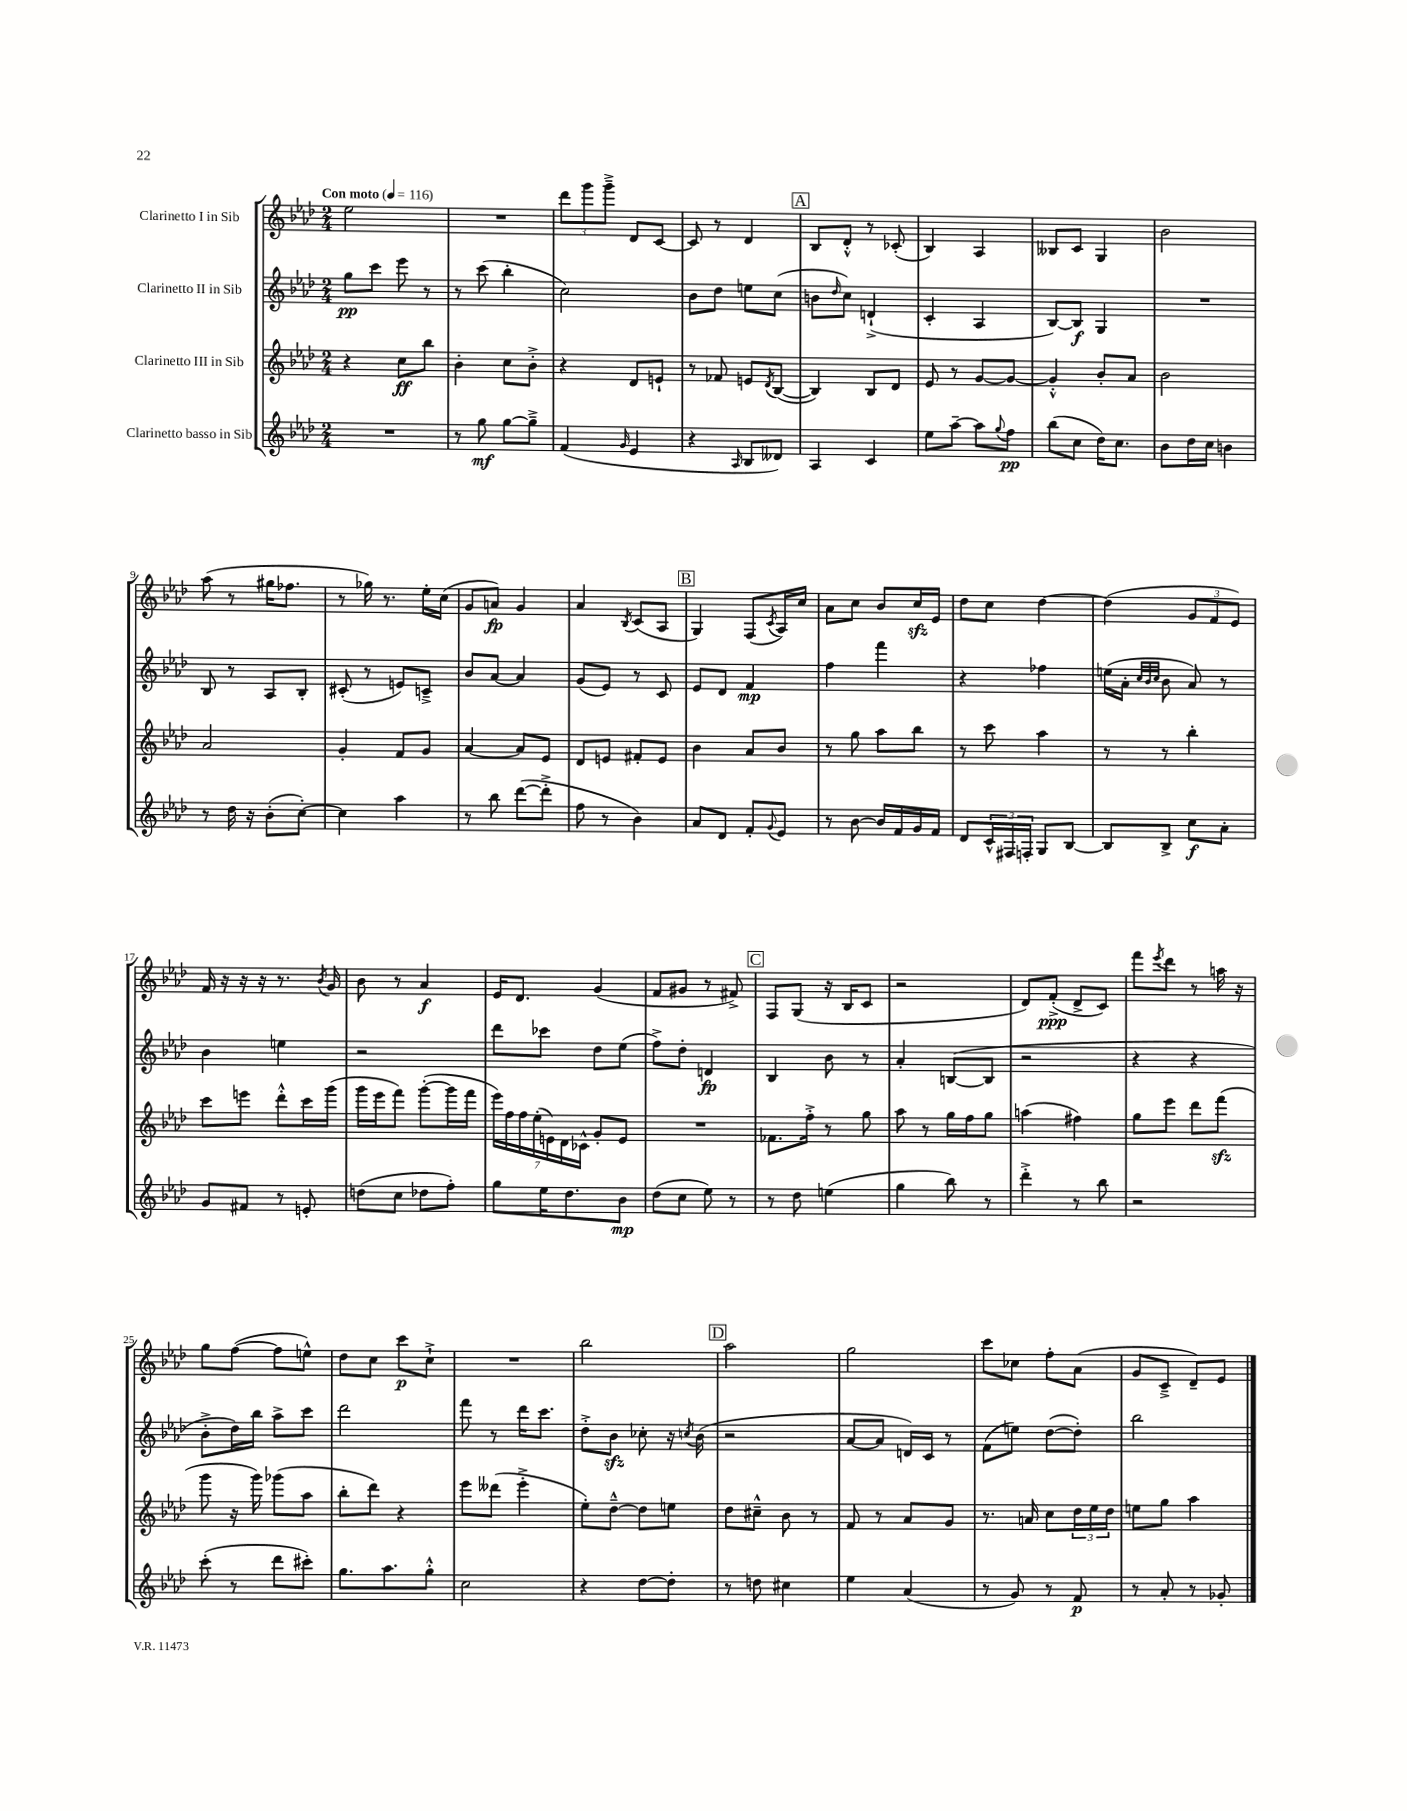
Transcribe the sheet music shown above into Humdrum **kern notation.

**kern	**dynam	**kern	**dynam	**kern	**dynam	**kern	**dynam
*part4	*part4	*part3	*part3	*part2	*part2	*part1	*part1
*staff4	*staff4	*staff3	*staff3	*staff2	*staff2	*staff1	*staff1
*I"Clarinetto basso in Sib	*	*I"Clarinetto III in Sib	*	*I"Clarinetto II in Sib	*	*I"Clarinetto I in Sib	*
*clefG2	*	*clefG2	*	*clefG2	*	*clefG2	*
*k[b-e-a-d-]	*	*k[b-e-a-d-]	*	*k[b-e-a-d-]	*	*k[b-e-a-d-]	*
*M2/4	*	*M2/4	*	*M2/4	*	*M2/4	*
*MM116	*	*MM116	*	*MM116	*	*MM116	*
=1	=1	=1	=1	=1	=1	=1	=1
!	!	!	!	!	!	!LO:TX:a:B:t=Con moto	!
2r	.	4r	.	8gg\L	pp	2ee-\	.
.	.	.	.	8ccc\J	.	.	.
.	.	8cc\L	ff	8eee-\	.	.	.
.	.	8bb-\J	.	8r	.	.	.
=2	=2	=2	=2	=2	=2	=2	=2
8r	.	4b-'\	.	8r	.	2r	.
8gg\	mf	.	.	(8ccc\	.	.	.
[8gg\L	.	8cc\L	.	4bb-'\	.	.	.
8gg~^\J]	.	8b-'^\J	.	.	.	.	.
=3	=3	=3	=3	=3	=3	=3	=3
(4f/	.	4r	.	2cc\)	.	12ddd-\L	.
.	.	.	.	.	.	12ggg\	.
.	.	.	.	.	.	12ggg~^\J	.
16qqg/	.	.	.	.	.	.	.
4e-/	.	8d-/L	.	.	.	8d-/L	.
.	.	8en`/J	.	.	.	[8c/J	.
=4	=4	=4	=4	=4	=4	=4	=4
4r	.	8r	.	8b-\L	.	8c/]	.
.	.	8f-X/	.	8dd-\J	.	8r	.
16qqA-/	.	.	.	.	.	.	.
8B-/L	.	8en/L	.	8een\L	.	4d-/	.
.	.	8qd-/	.	.	.	.	.
8d--X/J)	.	([8B-/J	.	(8cc\J	.	.	.
!!LO:REH:place=s1:t=A
=5	=5	=5	=5	=5	=5	=5	=5
4A-/	.	4B-/])	.	8bn\L	.	8B-/L	.
.	.	.	.	16qqdd-/	.	.	.
.	.	.	.	8cc\J)	.	8d-'^^/J	.
4c/	.	8B-/L	.	(4dn`^/	.	8r	.
.	.	8d-/J	.	.	.	(8c-X'/	.
=6	=6	=6	=6	=6	=6	=6	=6
8ee-\L	.	8e-/	.	4c'/	.	4B-/)	.
[8aa-~\J	.	8r	.	.	.	.	.
8aa-\L]	.	[8g/L	.	4A-/	.	4A-/	.
8qqgg/	.	.	.	.	.	.	.
8ff\J	pp	8g/J_	.	.	.	.	.
=7	=7	=7	=7	=7	=7	=7	=7
(8bb-\L	.	4g'^^/]	.	[8B-/L)	.	8B--X/L	.
8cc\J	.	.	.	8B-/J]	f	8c/J	.
16dd-\KL)	.	8b-'/L	.	4G/	.	4G/	.
8.cc\J	.	.	.	.	.	.	.
.	.	8a-/J	.	.	.	.	.
=8	=8	=8	=8	=8	=8	=8	=8
8b-\L	.	2b-\	.	2r	.	2b-\	.
16dd-\L	.	.	.	.	.	.	.
16cc\JJ	.	.	.	.	.	.	.
4bn\	.	.	.	.	.	.	.
!!LO:LB:g=z
=9	=9	=9	=9	=9	=9	=9	=9
8r	.	2a-/	.	8B-/	.	(8aa-\	.
16dd-\	.	.	.	8r	.	8r	.
16r	.	.	.	.	.	.	.
(8b-'\L	.	.	.	8A-/L	.	16gg#X\KL	.
.	.	.	.	.	.	8.ff-X\J	.
[8cc'\J)	.	.	.	8B-'/J	.	.	.
=10	=10	=10	=10	=10	=10	=10	=10
4cc\]	.	4g'/	.	(8c#X'/	.	8r	.
.	.	.	.	8r	.	16gg-X\)	.
.	.	.	.	.	.	8.r	.
4aa-\	.	8f/L	.	8en/L)	.	.	.
.	.	8g/J	.	8cn~^/J	.	16ee-'\LL	.
.	.	.	.	.	.	(16cc\JJ	.
=11	=11	=11	=11	=11	=11	=11	=11
8r	.	[4a-/	.	8b-/L	.	8g/L	.
8bb-\	.	.	.	[8a-/J	.	8an/J)	fp
([8ddd-\L	.	8a-/L]	.	4a-/]	.	4g/	.
8ddd-'^\J]	.	8e-/J	.	.	.	.	.
=12	=12	=12	=12	=12	=12	=12	=12
8ff\	.	8d-/L	.	(8g/L	.	4a-/	.
8r	.	8en/J	.	8e-/J)	.	.	.
.	.	.	.	.	.	8qB-/	.
4b-\)	.	8f#X'/L	.	8r	.	(8c/L	.
.	.	8e/J	.	8c/	.	8A-/J	.
!!LO:REH:place=s1:t=B
=13	=13	=13	=13	=13	=13	=13	=13
8a-/L	.	4b-\	.	8e-/L	.	4G/)	.
8d-/J	.	.	.	8d-/J	.	.	.
8f'/L	.	8a-/L	.	4f/	mp	(8F/L	.
8qqg/	.	.	.	.	.	8qc/	.
8e-/J	.	8b-/J	.	.	.	16A-/L)	.
.	.	.	.	.	.	16cc/JJ	.
=14	=14	=14	=14	=14	=14	=14	=14
8r	.	8r	.	4ff\	.	8a-\L	.
[8b-\	.	8gg\	.	.	.	8cc\J	.
16b-/LL]	.	8aa-\L	.	4fff\	.	8b-/L	.
16f/	.	.	.	.	.	.	.
16g/	.	8bb-\J	.	.	.	16cczz/L	.
16f/JJ	.	.	.	.	.	16e-/JJ	.
=15	=15	=15	=15	=15	=15	=15	=15
8d-/L	.	8r	.	4r	.	8dd-\L	.
24c^^/L	.	8ccc\	.	.	.	8cc\J	.
24F#X/	.	.	.	.	.	.	.
24Fn'/JJ	.	.	.	.	.	.	.
8G/L	.	4aa-\	.	4ff-X\	.	[4dd-\	.
[8B-/J	.	.	.	.	.	.	.
=16	=16	=16	=16	=16	=16	=16	=16
8B-/L]	.	8r	.	(16een\LL	.	(4dd-\]	.
.	.	.	.	16a-'\JJ	.	.	.
.	.	.	.	32qqcc/LLL	.	.	.
.	.	.	.	32qqb-/	.	.	.
.	.	.	.	32qqcc/JJJ	.	.	.
8B-^/J	.	8r	.	8b-\	.	.	.
8cc\L	f	4bb-'\	.	8a-/)	.	12g/L	.
.	.	.	.	.	.	12f/	.
8a-'\J	.	.	.	8r	.	.	.
.	.	.	.	.	.	12e-/J)	.
!!LO:LB:g=z
=17	=17	=17	=17	=17	=17	=17	=17
8g/L	.	8ccc\L	.	4b-\	.	16f/	.
.	.	.	.	.	.	16r	.
8f#X/J	.	8eeen\J	.	.	.	16r	.
.	.	.	.	.	.	16r	.
8r	.	8ddd-'^^\L	.	4een\	.	8.r	.
8en'/	.	16ccc\L	.	.	.	.	.
.	.	.	.	.	.	8qb-/	.
.	.	(16ggg\JJ	.	.	.	16g/	.
=18	=18	=18	=18	=18	=18	=18	=18
(8ddn\L	.	16ggg\LL	.	2r	.	8b-\	.
.	.	16eee-\J	.	.	.	.	.
8cc\J	.	8fff\J)	.	.	.	8r	.
8dd-X\L	.	([8ggg'\L	.	.	.	4a-/	f
8ff'\J)	.	16ggg\L]	.	.	.	.	.
.	.	16fff\JJ	.	.	.	.	.
=19	=19	=19	=19	=19	=19	=19	=19
8gg\L	.	28eee-\LL)	.	8ddd-\L	.	16e-/KL	.
.	.	28ff\	.	.	.	.	.
.	.	.	.	.	.	8.d-/J	.
.	.	28ff\	.	.	.	.	.
.	.	(28ee-'\	.	.	.	.	.
16ee-\K	.	.	.	8ccc-X\J	.	.	.
.	.	28en\)	.	.	.	.	.
.	.	28d-\	.	.	.	.	.
8.dd-\	.	.	.	.	.	.	.
.	.	28c-X^^\JJ	.	.	.	.	.
.	.	8g'/L	.	8dd-\L	.	(4g/	.
8b-\J	mp	8e/J	.	(8ee-\J	.	.	.
=20	=20	=20	=20	=20	=20	=20	=20
(8dd-\L	.	2r	.	8ff^\L)	.	8f/L	.
8cc\J	.	.	.	8dd-'\J	.	8g#X/J	.
8ee-\)	.	.	.	4dn/	fp	8r	.
8r	.	.	.	.	.	8f#X^/)	.
!!LO:REH:place=s1:t=C
=21	=21	=21	=21	=21	=21	=21	=21
8r	.	8.f-X\L	.	4B-/	.	8F/L	.
8dd-\	.	.	.	.	.	(8G/J	.
.	.	16ff'^\Jk	.	.	.	.	.
(4een\	.	8r	.	8b-\	.	16r	.
.	.	.	.	.	.	16B-/KL	.
.	.	8gg\	.	8r	.	8c/J	.
=22	=22	=22	=22	=22	=22	=22	=22
4gg\	.	8aa-\	.	4a-'/	.	2r	.
.	.	8r	.	.	.	.	.
8bb-\)	.	16gg\LL	.	([8Bn/L	.	.	.
.	.	16ff\J	.	.	.	.	.
8r	.	8gg\J	.	8B/J]	.	.	.
=23	=23	=23	=23	=23	=23	=23	=23
4ddd-'^\	.	(4aan\	.	2r	.	8d-/L)	.
.	.	.	.	.	.	(8f'^/J	ppp
8r	.	4ff#X\)	.	.	.	8d-^/L	.
8bb-\	.	.	.	.	.	8c/J)	.
=24	=24	=24	=24	=24	=24	=24	=24
2r	.	8gg\L	.	4r	.	8fff\L	.
.	.	.	.	.	.	8qeee-/	.
.	.	8eee-\J	.	.	.	8ddd-\J	.
.	.	8ddd-\L	.	4r	.	8r	.
.	.	(8fffzz\J	.	.	.	16aan\	.
.	.	.	.	.	.	16r	.
!!LO:LB:g=z
=25	=25	=25	=25	=25	=25	=25	=25
(8ccc'\	.	8ggg\	.	8b-'^\L	.	8gg\L	.
8r	.	16r	.	16dd-\L)	.	([8ff\J	.
.	.	16ggg\)	.	16bb-\JJ	.	.	.
8ddd-\L	.	(8ggg-X\L	.	8aa-^\L	.	8ff\L]	.
8ccc#X'\J)	.	8aa-\J	.	8ccc\J	.	8een^^\J)	.
=26	=26	=26	=26	=26	=26	=26	=26
8.gg\L	.	8bb-'\L	.	2ddd-\	.	8dd-\L	.
.	.	8ddd-\J)	.	.	.	8cc\J	.
8.aa-\	.	.	.	.	.	.	.
.	.	4r	.	.	.	8ccc\L	p
8gg'^^\J	.	.	.	.	.	8cc`^\J	.
=27	=27	=27	=27	=27	=27	=27	=27
2cc\	.	8eee-\L	.	8fff\	.	2r	.
.	.	(8ddd--X\J	.	8r	.	.	.
.	.	4eee-'^\	.	16ddd-\KL	.	.	.
.	.	.	.	8.ccc\J	.	.	.
=28	=28	=28	=28	=28	=28	=28	=28
4r	.	8ee-'\L)	.	8dd-'^\L	.	2bb-\	.
.	.	[8dd-~^^\J	.	8b-zz\J	.	.	.
[8dd-\L	.	8dd-\L]	.	8cc-X'\	.	.	.
8dd-'\J]	.	8een\J	.	16r	.	.	.
.	.	.	.	8qccn/	.	.	.
.	.	.	.	(16b-\	.	.	.
!!LO:REH:place=s1:t=D
=29	=29	=29	=29	=29	=29	=29	=29
8r	.	8dd-\L	.	2r	.	2aa-\	.
8ddn\	.	8cc#X~^^\J	.	.	.	.	.
4cc#X\	.	8b-\	.	.	.	.	.
.	.	8r	.	.	.	.	.
=30	=30	=30	=30	=30	=30	=30	=30
4ee-\	.	8f/	.	[8a-/L	.	2gg\	.
.	.	8r	.	8a-/J]	.	.	.
(4a-/	.	8a-/L	.	16dn/LL)	.	.	.
.	.	.	.	16c/JJ	.	.	.
.	.	8g/J	.	8r	.	.	.
=31	=31	=31	=31	=31	=31	=31	=31
8r	.	8.r	.	(8f\L	.	8ccc\L	.
8g/)	.	.	.	8een\J)	.	8cc-X\J	.
.	.	16an/	.	.	.	.	.
8r	.	8cc\L	.	([8dd-\L	.	8ff'\L	.
8f/	p	24dd-\L	.	8dd-'\J])	.	(8a-\J	.
.	.	24ee-\	.	.	.	.	.
.	.	24dd-\JJ	.	.	.	.	.
=32	=32	=32	=32	=32	=32	=32	=32
8r	.	8een\L	.	2bb-\	.	8g/L	.
8a-'/	.	8gg\J	.	.	.	8c~^/J	.
8r	.	4aa-\	.	.	.	8d-~/L)	.
8g-X'/	.	.	.	.	.	8e-/J	.
==	==	==	==	==	==	==	==
*-	*-	*-	*-	*-	*-	*-	*-
